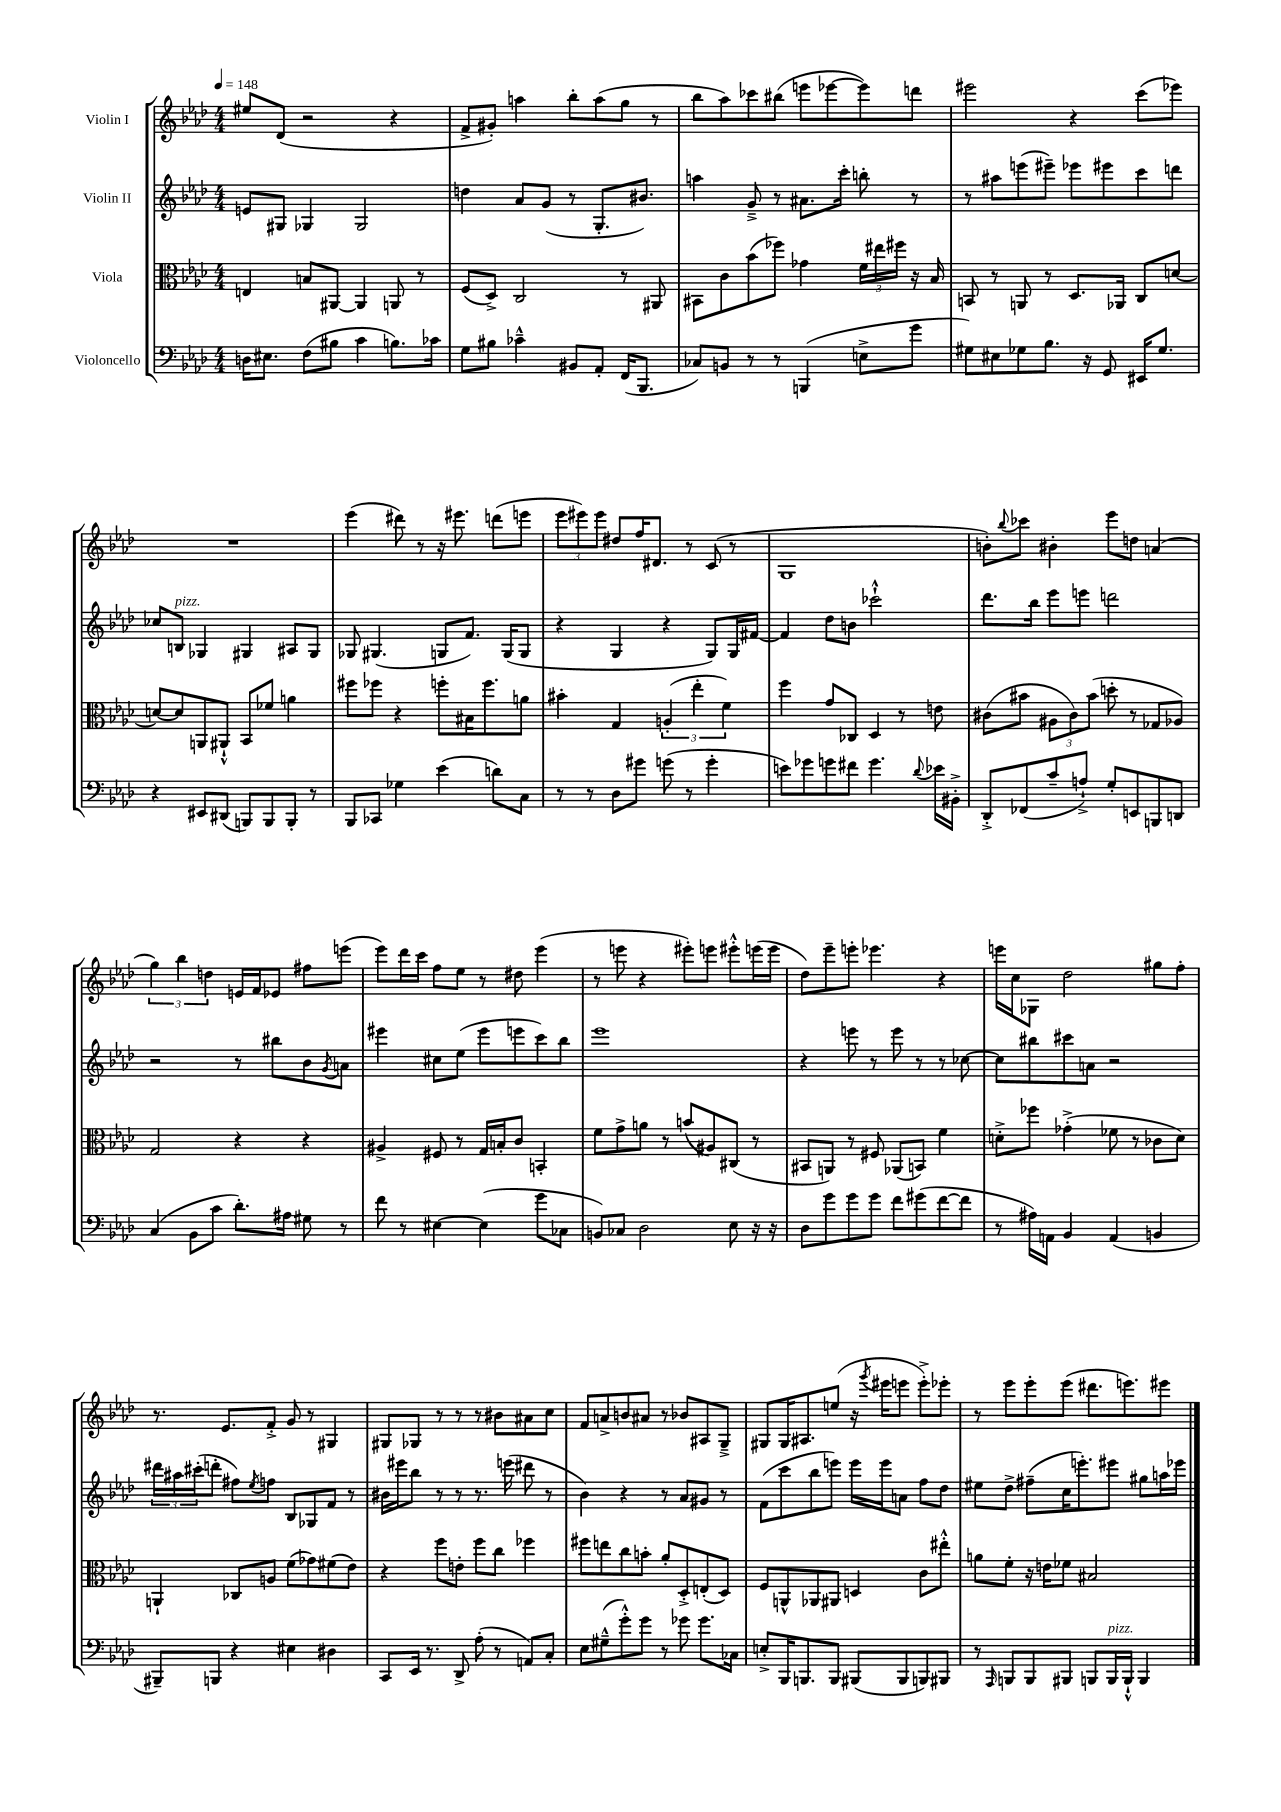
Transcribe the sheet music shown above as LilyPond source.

<<
\new StaffGroup <<
\new Staff = "s0" \with { instrumentName = "Violin I" } {
    \clef treble \key aes \major \numericTimeSignature \time 4/4 \tempo 4 = 148
    eis''8 des'8( r2 r4 |
    f'8-> gis'8-.) a''4 bes''8-. a''8( g''8 r8 |
    bes''8 aes''8) ces'''8 bis''8( e'''8 ees'''8~ ees'''8) d'''8 |
    eis'''2 r4 c'''8( ees'''8) |
    R1 |
    ees'''4( dis'''8) r8 r16 eis'''8. d'''8( e'''8 |
    \tuplet 3/2 { ees'''8 eis'''8) eis'''8 } dis''8 f''16 dis'8. r8 c'8( r8 |
    g1 |
    b'8-.) \appoggiatura { bes''8 } ces'''8 bis'4-. ees'''8 d''8 a'4( |
    \tuplet 3/2 { g''4) bes''4 d''4 } e'16 f'16 ees'8 fis''8 e'''8( |
    ees'''8) des'''16 c'''16 f''8 ees''8 r8 dis''8 ees'''4( |
    r8 e'''8 r4 eis'''8-.) e'''8 eis'''8-.-^ e'''16( e'''16 |
    des''8) ees'''8-- e'''8-. ees'''4. r4 |
    e'''16 c''16 ges8 des''2 gis''8 f''8-. |
    r8. ees'8. f'8-.-> g'8 r8 gis4 |
    gis8 ges8 r8 r8 r8 bis'8 ais'8 c''8 |
    f'8 a'8-> b'8 ais'8 r8 bes'8 ais8 g8---> |
    gis8 gis16 ais8. e''8( r16 \acciaccatura { g'''8 } eis'''16 e'''8 e'''8-.->) ees'''8-. |
    r8 ees'''8 ees'''8-. ees'''8( dis'''8. e'''8.) eis'''8 \bar "|." |
}
\new Staff = "s1" \with { instrumentName = "Violin II" } {
    \clef treble \key aes \major \numericTimeSignature \time 4/4
    e'8 gis8 ges4 ges2 |
    d''4 aes'8 g'8( r8 g8.-. bis'8.) |
    a''4 g'8---> r8 ais'8. c'''16-. b''8-. r8 |
    r8 ais''8 e'''8( eis'''8--) ees'''8 eis'''8 c'''8 d'''8 |
    ces''8 b8^\markup { \italic "pizz." } ges4 gis4 ais8 gis8 |
    ges8 gis4.( g8 f'8.) g16( g8 |
    r4 g4 r4 g8) g16 fis'16~ |
    fis'4 des''8 b'8 ces'''2-!-^ |
    des'''8. bes''16 ees'''8 e'''8 d'''2 |
    r2 r8 bis''8 bes'8 \acciaccatura { g'8 } a'8 |
    eis'''4 cis''8 ees''8( eis'''8 e'''8 c'''8) bes''8 |
    ees'''1 |
    r4 e'''8 r8 e'''8 r8 r8 ces''8~ |
    ces''8 bis''8 cis'''8 a'8 r2 |
    \tuplet 3/2 { dis'''16 ais''16 cis'''16-.( } d'''8-. fis''8) \acciaccatura { ees''8 } f''8 bes8 ges8 f'8 r8 |
    bis'16 eis'''16 bes''8 r8 r8 r8. e'''16( dis'''8 r8 |
    bes'4) r4 r8 aes'8 gis'8 r8 |
    f'8( c'''8 bes''8 e'''8) e'''16 e'''16 a'8 f''8 des''8 |
    eis''8 des''8-> fis''8--( c''16 e'''8.-.) eis'''8 gis''8 a''16 ees'''16 \bar "|." |
}
\new Staff = "s2" \with { instrumentName = "Viola" } {
    \clef alto \key aes \major \numericTimeSignature \time 4/4
    e4 b8 ais,8~ ais,4 a,8 r8 |
    f8( des8->) c2 r8 ais,8 |
    bis,8 c'8 bes'8( fes''8) ges'4 \tuplet 3/2 { f'16 eis''16 fis''16 } r16 bes16 |
    b,8 r8 a,8 r8 des8. aes,16 c8 d'8~ |
    d'8~ d'8 a,8 ais,8-!-^ bes,8 fes'8 a'4 |
    fis''8 fes''8 r4 f''8-. bis16 f''8. a'8 |
    bis'4-. g4 \tuplet 3/2 { a4-.( ees''4-. f'4) } |
    f''4 g'8 ces8 des4 r8 e'8 |
    cis'8( bis'8 \tuplet 3/2 { ais8 cis'8) bis'8( } d''8-. r8 ges8 aes8) |
    g2 r4 r4 |
    ais4-> fis8 r8 g16 b16-. c'8 b,4-. |
    f'8 g'8-> a'8 r8 b'8( ais8) cis8( r8 |
    bis,8 a,8) r8 fis8 aes,8( b,8) f'4 |
    d'8-.-> fes''8 ges'4-.->( fes'8 r8 ces'8 d'8) |
    a,4-! ces8 a8 f'8( ges'8) fis'8( ees'8) |
    r4 f''8 e'8-. f''8 c''8 fes''4 |
    fis''8 e''8 c''8 b'8-. aes'8-. des8-.-> e8-.( des8) |
    f8 a,8-^ aes,8 ais,8 d4 c'8 eis''8-.-^ |
    a'8 f'8-. r16 e'16 fes'8 bis2 \bar "|." |
}
\new Staff = "s3" \with { instrumentName = "Violoncello" } {
    \clef bass \key aes \major \numericTimeSignature \time 4/4
    d16 eis8. f8( bis8 c'4 b8.) ces'16 |
    g8 bis8 ces'4---^ bis,8 aes,8-. f,16( bes,,8. |
    ces8) b,8 r8 r8 b,,4( e8-> g'8 |
    gis8) eis8 ges8 bes8. r16 g,8 eis,16 ges8. |
    r4 eis,8 dis,8( b,,8) b,,8 b,,8-. r8 |
    bes,,8 ces,8 ges4 ees'4( d'8) c8 |
    r8 r8 des8 gis'8 g'8( r8 g'4-. |
    e'8) ges'8 g'8 fis'8 g'4. \appoggiatura { des'8 } ees'16 bis,16-.-> |
    des,8-.-> fes,8( c'8-- a8-!->) g8-. e,8 b,,8 d,8 |
    c4( bes,8 c'8 des'8.-.) ais16 gis8 r8 |
    f'8 r8 eis4~ eis4( g'8 ces8 |
    b,8) ces8 des2 ees8 r16 r16 |
    des8 g'8 g'8 g'8 f'8 gis'8( f'8~ f'8 |
    r8 ais16) a,16 bes,4 a,4( b,4 |
    bis,,8--) b,,8 r4 eis4 dis4 |
    c,8 ees,16 r8. des,8-> aes8-.( r8 a,8) c8-. |
    ees8 gis8---^( g'8-.-^) g'8 r8 ges'8 ges'8. ces16 |
    e8-.-> bes,,16 b,,8. b,,8 bis,,8( bis,,8 b,,8) bis,,8 |
    r8 \grace { aes,,16 } b,,8 b,,8 bis,,8 b,,8 b,,16^\markup { \italic "pizz." } b,,16-!-^ b,,4 \bar "|." |
}
>>
>>
\layout { \context { \Score \remove "Bar_number_engraver" } }
